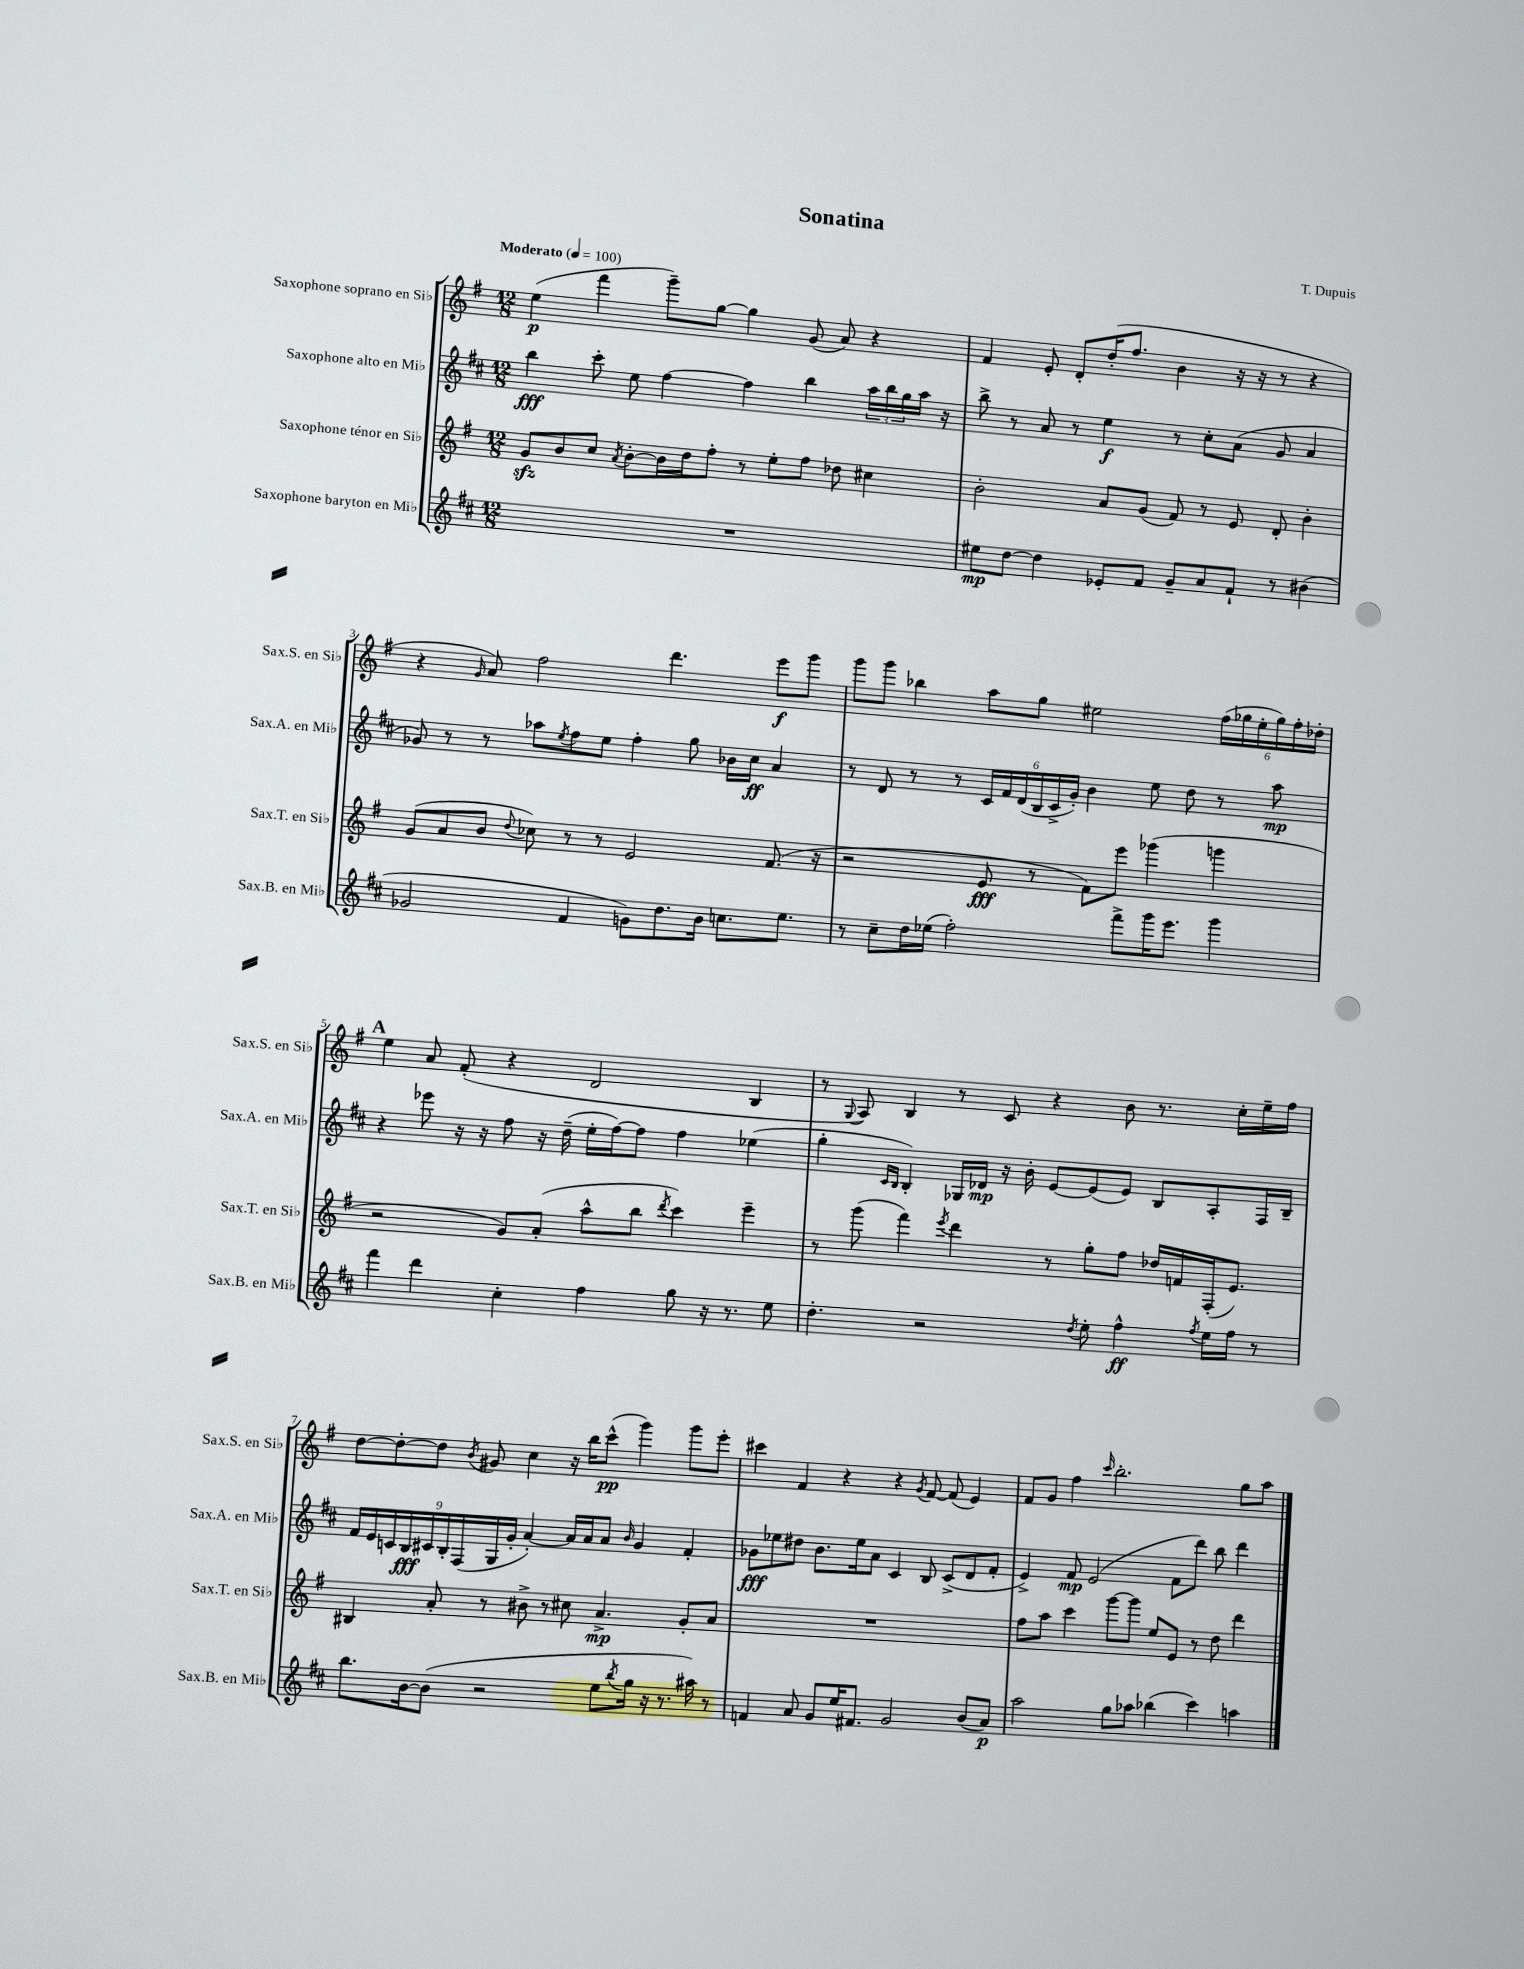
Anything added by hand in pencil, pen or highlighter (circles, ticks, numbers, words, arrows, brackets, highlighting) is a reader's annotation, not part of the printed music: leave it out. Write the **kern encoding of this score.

**kern	**kern	**kern	**kern
*staff4	*staff3	*staff2	*staff1
*clefG2	*clefG2	*clefG2	*clefG2
*k[f#c#]	*k[f#]	*k[f#c#]	*k[f#]
*M12/8	*M12/8	*M12/8	*M12/8
*MM100	*MM100	*MM100	*MM100
1.r	8g/L	4bb\	(4ee\
.	8b/	.	.
.	8cc/J	8ccc#'\	4fff#\
.	8qa/	.	.
.	[8b'\L	8ee\	.
.	16b\]L	[4ff#\	8ggg~\L)
.	16dd\J	.	.
.	8ff#'\J	.	[8gg\J
.	8r	4ff#\]	4gg\]
.	8ee'\L	.	.
.	8ff#\J	4bb\	(8g/
.	8dd-\	.	8a/)
.	4cc#\	24aa\LL	4r
.	.	24bb\	.
.	.	24gg\	.
.	.	16aa\JJ	.
.	.	16r	.
=	=	=	=
8ee#\L	2b'\	8bb^\	4f#/
[8dd\J	.	8r	.
4dd\]	.	8a/	8e'/
.	.	8r	8d'/L
8e-'/L	8a/L	4ee\	(16dd'/K
.	.	.	8.ff#/J
8f#/J	(8g/J	.	.
8g~/L	8f#/)	8r	4b\
8a/	8r	8cc#'\L	.
8f#`/J	8e/	(8a\J	16r
.	.	.	16r
8r	8d'/	8g/	8r
(4b#\	4b'\	4a/	4r
=	=	=	=
2g-/	(8g/L	8g-/)	4r
.	8a/	8r	.
.	.	.	16qqg/
.	8b/J	8r	8a/)
.	8qqdd/	.	.
.	8cc-\)	8aa-\L	2ff#\
.	.	8qee/	.
4f#/	8r	8ff#\	.
.	8r	8ee\J	.
8g\L)	2e/	4ff#'\	.
8.dd\	.	.	4.ddd\
.	.	8gg\	.
16b\Jk	.	.	.
8.cc\L	.	16b-\LL	.
.	.	16cc#\JJ	.
.	(8.f#/	4a/	8eee\L
8.ee\J	.	.	.
.	.	.	8ggg\J
.	16r	.	.
=	=	=	=
8r	2r	8r	8ggg\L
8cc#~\L	.	8d/	8ggg\J
16dd\L	.	8r	4bb-\
(16ee-\JJ	.	.	.
2ff#'\)	.	8r	.
.	8e/	24c#/LL	8aa\L
.	.	24f#/	.
.	.	(24d/	.
.	8r	24B/	8gg\J
.	.	24c#^/	.
.	.	24g'/JJ)	.
.	8f#\L)	4b\	2ee#\
8fff#^\L	8eee\J	.	.
16ggg\K	(4ggg-\	8ee\	.
8.eee\J	.	.	.
.	.	8dd\	.
4ggg\	4ggg\	8r	(24ff#\LL
.	.	.	24gg-\
.	.	.	24ee#'\
.	.	8aa\	24gg-\)
.	.	.	24ff#'\
.	.	.	24dd-'\JJ
=	=	=	=
4fff#\	2r	4r	4ee\
4ddd\	.	8eee-\	8a/
.	.	16r	(8f#'/
.	.	16r	.
4cc#'\	8g/L)	8ff#\	4r
.	(8a'/J	16r	.
.	.	(16dd~\	.
4ff#\	8aa^^\L	16ee'\LL	2d/
.	.	[16ff#\J)	.
.	8bb\J	8ff#\]J	.
.	8qddd/	.	.
8gg\	4ccc\)	4ff#\	.
16r	.	.	.
8.r	.	.	.
.	4eee~\	(4ee-\	4B/
8ee\	.	.	.
=	=	=	=
4.dd'\	8r	4gg'\	8r
.	.	.	8qqG/
.	(8ggg\	.	8A/)
.	.	16qqc#/LL	.
.	.	16qqB/JJ	.
.	4fff#\)	4B'/)	4B/
2r	.	.	.
.	8qeee/	.	.
.	4ddd\	16G-/LL	8r
.	.	16d-/JJ	.
.	.	16r	8c/
.	.	16b'\	.
.	8r	[8e/L	4r
8qdd/	.	.	.
8ee'\	8gg'\L	(8e/]	.
4ff#^^\	8ff#\J	8e/J)	8b\
.	16dd-/LL	8B/L	8.r
.	16f/	.	.
8qff#/	.	.	.
16ee\LL	(16F#'/J	8A'/	.
16ff#\JJ	8.e/J)	.	16cc'\LL
8r	.	16F#/L	16ee~\
.	.	16B~/JJ	16ff#\JJ
=	=	=	=
8.bb\L	4B#/	18f#/LL	[8dd\L
.	.	18e/	.
.	.	18c/	.
.	.	.	8dd'\_
.	.	18B/	.
[16b\k	.	.	.
.	.	18c#/	.
(8b\]J	8a'/	.	8dd\]J
.	.	18B'/	.
.	.	(18F#/	.
.	.	.	8qb/
2r	8r	.	8g#/
.	.	18G/	.
.	.	18g'/JJ	.
.	8b#^\	[4a'/)	4cc\
.	8r	.	.
.	8cc#\	16a/]LL	16r
.	.	16a/J	16bb\LK
8ee\L	4.a^/	8a/J	(8ccc^^\J
8qbb/	.	16qqb/	.
16gg\Jk	.	4g/	4ggg\)
16r	.	.	.
8.r	.	.	.
.	8g'/L	4f#'/	8ggg\L
16aa#\)	.	.	.
8r	8a/J	.	8eee'\J
=	=	=	=
4f/	1.r	8g-\L	4ccc#\
.	.	8ee-\	.
8a/	.	8dd#\J	4f#/
8g/L	.	8.b\L	.
16ee/K	.	.	4r
8.f#/J	.	16ee-\k	.
.	.	8a\J	.
2g/	.	4c#/	4r
.	.	.	8qg/
.	.	8B/	[8f#/
.	.	(8c#^/L	(8f#/]
(8b/L	.	8d/	4e/)
8a/J)	.	8f#'/J	.
=	=	=	=
2aa\	8ff#\L	4e^/)	8f#/L
.	8aa\J	.	8g/J
.	4ccc\	8f#/	4ff#\
.	.	(2e/	.
.	.	.	16qqccc/
8gg\L	[8ggg\L	.	2.bb'\
8aa-\J	8ggg\]J	.	.
(4bb-\	8ee/L	.	.
.	8e/J	8f#\L	.
4ccc#\)	8r	8ddd\J)	.
.	8dd\	8bb\	.
4aa\	4ddd\	4ddd\	8gg\L
.	.	.	8aa\J
==	==	==	==
*-	*-	*-	*-
